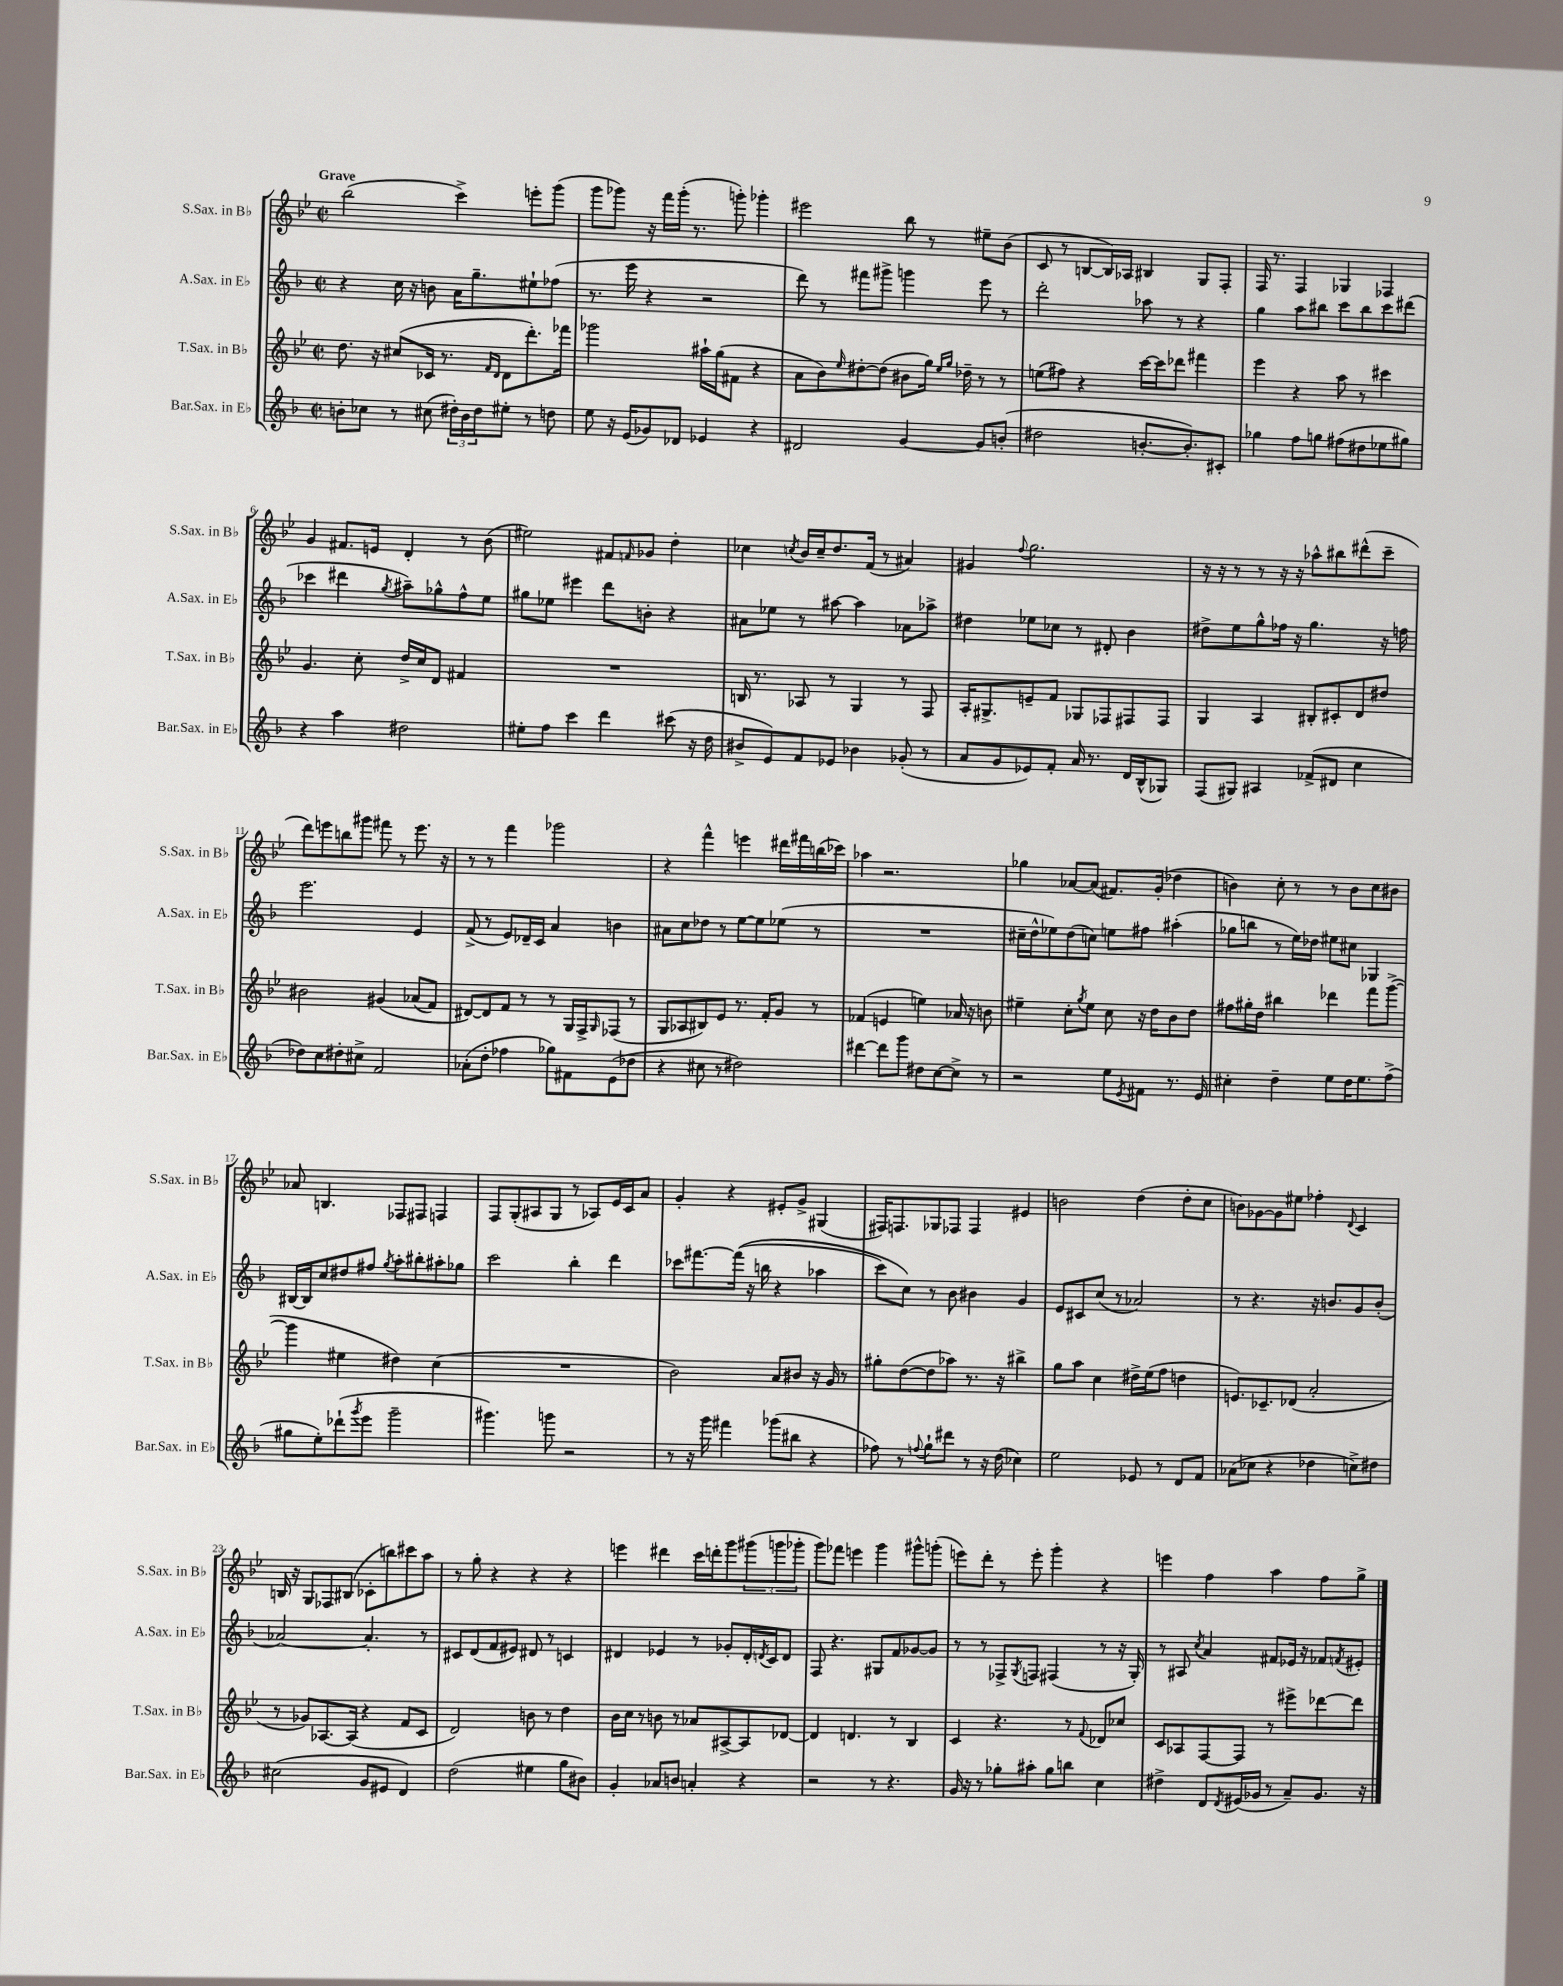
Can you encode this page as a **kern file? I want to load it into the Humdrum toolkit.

**kern	**kern	**kern	**kern
*staff4	*staff3	*staff2	*staff1
*clefG2	*clefG2	*clefG2	*clefG2
*k[b-]	*k[b-e-]	*k[b-]	*k[b-e-]
*M2/2	*M2/2	*M2/2	*M2/2
*met(c|)	*met(c|)	*met(c|)	*met(c|)
8b'	8.dd	4r	(2bb-
8cc-	.	.	.
.	16r	.	.
8r	(8cc#	16cc	.
.	.	16r	.
(8cc#	16c-	8b	.
.	8.r	.	.
24dd#')	.	16a	4ccc^)
24b	.	.	.
.	.	8.gg~	.
24dd#	.	.	.
.	16qqf	.	.
.	16qqd	.	.
8ee#'	8d	.	.
8r	8.ddd')	8ee#`	8eee'
8dd	.	(8ff-	(8ggg
.	16fff-	.	.
=	=	=	=
8ee	2ggg-	8.r	8ggg
16r	.	.	8ggg-)
(16e	.	16eee	.
8g-)	.	4r	16r
.	.	.	16fff
8d-	.	.	(16ggg-'
.	.	.	8.r
4e-	16aa#`	2r	.
.	(16gg	.	.
.	8f#	.	8ggg')
4r	4r	.	4ggg-'
=	=	=	=
2d#	8a	8ddd)	2eee#
.	8b-)	8r	.
.	16qqee-	.	.
.	[8dd#'	8fff#	.
.	(8dd#]	8ggg#^	.
[4g	8b#	4ggg	8bb-
.	16gg)	.	8r
.	16qqee-	.	.
.	16qqgg	.	.
.	16dd-~	.	.
8g]	8r	8eee	8ee#~
(8b'	8r	8r	(8b-
=	=	=	=
2dd#	(8ee	2ddd'	8c
.	8ff#)	.	8r
.	4r	.	[8B
.	.	.	16B])
.	.	.	16A-
[8.b'	[16ccc	8aa-	4B#
.	16ccc]	.	.
.	8ddd-	8r	.
8.b'])	.	.	.
.	4fff#	4r	8G
8c#'	.	.	8F'
=	=	=	=
4gg-	4eee-	4gg	16F
.	.	.	8.r
8ff	4r	8aa	4F
8gg	.	8bb#	.
(8ff#	8aa	8ccc	4G-
8dd#	8r	8bb#	.
8ee-	4ccc#	8ccc	4F-
8gg#)	.	(8ddd#	.
=	=	=	=
4r	4.g	4ccc-	4g
4aa	.	4ddd#	8.f#
.	8cc'	.	.
.	.	.	16e
.	.	8qgg	.
2dd#	16dd^	8aa#~)	4d'
.	16cc	.	.
.	8d	8gg-^^	.
.	4f#	8ff^^	8r
.	.	8ee	(8b-
=	=	=	=
8ee#'	1r	8gg#	2ee#)
8ff	.	8ee-	.
4ccc	.	4eee#	.
4ddd	.	8ddd	8f#
.	.	.	16qqf
.	.	8b'	8g-
(8ccc#	.	4r	4dd'
16r	.	.	.
16dd	.	.	.
=	=	=	=
8b#^	16B	8a#	4cc-
.	8.r	.	.
8e)	.	8ee-	.
.	.	.	8qcc
8f	8A-	8r	16b-
.	.	.	16cc~
8e-	8r	[8aa#	8.dd
4b-	4G	4aa#]	.
.	.	.	(16f
.	.	.	8r
(8g-'	8r	8a-	4a#)
8r	8F	8aa-^	.
=	=	=	=
8a	16A'	4dd#	4g#
.	8.G#^	.	.
8g	.	.	.
.	.	.	8qqff
8e-)	8e~	8ee-	2.gg
8f'	8f	8cc-	.
16a	8G-	8r	.
8.r	.	.	.
.	8F-	8d#'	.
16d	8F#	4b-	.
(16B-^^	.	.	.
8G-)	8F#	.	.
=	=	=	=
(8F	4G	8dd#^	16r
.	.	.	16r
8G#)	.	8ee	8r
4A#	4A	8gg^^	8r
.	.	16ff-	16r
.	.	16r	16r
(8f-^	8B#'	4.gg	8aa-^^
8d#	8c#'	.	8bb#
4cc	8d	.	(8ddd#^^
.	8dd#	16r	8ccc~
.	.	16ff	.
=	=	=	=
8dd-)	2b#	2.eee	8ddd)
8cc	.	.	8eee
8dd#'	.	.	8bb
8cc#^	.	.	8ggg#
2f	&(4g#	.	8fff#
.	.	.	8r
.	(8a-	4e	8.eee
.	8f)	.	.
.	.	.	16r
=	=	=	=
(8a-'	[8d#&)	(8f^	8r
8dd'	8d#]	8r	8r
4ff-	8f	8e)	4fff
.	8r	16d-~	.
.	.	16c	.
8gg-)	8r	4a	2ggg-
8f#	16G	.	.
.	16F^	.	.
.	16qqG	.	.
(8e	(8F-	4b	.
8dd-	8r	.	.
=	=	=	=
4r	8G	8a#	4r
.	8A-	8cc	.
8cc#	8B#)	8dd-	4fff^^
8r	8e-	8r	.
2dd#)	8.r	[8ee	4eee
.	.	8ee]	.
.	16f'	.	.
.	8g	(8ee-	16ddd#
.	.	.	16fff#
.	8r	8r	(16bb
.	.	.	16ccc-)
=	=	=	=
[4ddd#	(4f-	1r	4aa-
8ddd#]	4e	.	2.r
8ggg	.	.	.
8dd#	4ee)	.	.
[8cc	.	.	.
8cc^]	16a-	.	.
.	16r	.	.
8r	8b	.	.
=	=	=	=
2r	4ee#~	16cc#~	4gg-
.	.	16dd^^	.
.	.	8ee-)	.
.	8cc'	(8dd	[8a-
.	8qgg	.	.
.	8ee#	8cc)	(8a-]
8ee	8cc	8ee	8.f#)
8qe	.	.	.
8f#	16r	8ff#	.
.	16dd	.	(16g'
8.r	8b-	(4aa#'	4dd-
.	8dd	.	.
16e	.	.	.
=	=	=	=
4cc#'	8ff#	8gg-	4b)
.	16gg#'	8bb	.
.	16dd	.	.
4dd~	4bb#	8r	8cc'
.	.	16ee)	8r
.	.	16dd-	.
8ee	4ddd-	8ee#	8r
16dd	.	8cc#	8b
8.ee	.	.	.
.	8fff	4G-	8cc
(8ff^	([8ggg^	.	8b#
=	=	=	=
8gg#	4ggg]	[16B#	8a-
.	.	16B#]	.
8ee')	.	8cc	4.B
(8ddd-`	4ee#	8dd#	.
8qggg	.	.	.
8eee	.	8ff#	.
.	.	8qgg	.
2ggg~	4dd#)	8aa'	8F-
.	.	8bb#'	8F#
.	(4cc	8aa#'	4F
.	.	8gg-	.
=	=	=	=
4.ggg#)	1r	2ccc	8F
.	.	.	(8G'
.	.	.	8A#
8ggg	.	.	8G
2r	.	4bb-'	8r
.	.	.	8A-)
.	.	4ddd	16e-
.	.	.	16c
.	.	.	8a
=	=	=	=
8r	2b-)	8ccc-	4g'
16r	.	[8.fff#	.
16ggg	.	.	.
4fff#	.	.	4r
.	.	&((16fff#]	.
.	.	16r	.
.	.	16bb	.
(8ggg-	8a	4r	8e#'
8bb#	8b#	.	8g^
4r	16r	4aa-	(4G#
.	16g	.	.
.	8r	.	.
=	=	=	=
8ff-)	8gg#'	8ccc)	16F#)
.	.	.	8.F
8r	([8dd	8cc&)	.
8qqff	.	.	.
8gg`	8dd]	8r	8G-
8ddd#	8aa-)	8b-	8F-
8r	8.r	4b#	4F-
16r	.	.	.
(16dd	16r	.	.
4cc-)	4bb#^	4g	4e#
=	=	=	=
2ee	8gg	8e	2b
.	8aa	8c#	.
.	4cc	(8cc	.
.	.	8r	.
8e-	16dd#^	2a-)	(4dd
.	(16ee-	.	.
8r	8ff	.	.
8d	4dd	.	8dd'
8f	.	.	8cc
=	=	=	=
(8a-	8.e)	8r	8b)
8cc-	.	4.r	[8g-
.	8.c-~	.	.
4r	.	.	8g-]
.	(8d-	.	8ee#
4dd-	2a'	16r	4ff-'
.	.	8.b	.
.	.	.	8qqd
8cc^)	.	8g	4c
8dd#	.	(8b'	.
=	=	=	=
(2cc#	8r	[2a-)	16B
.	.	.	16r
.	8g-)	.	8G
.	[8.A-	.	8F-
.	.	.	(8B#
.	(16A-]	.	.
8g	4r	4.a-']	8c-'
8e#	.	.	8bb)
4d)	8f	.	8ccc#
.	8c	8r	8aa
=	=	=	=
(2dd	2d)	8c#	8r
.	.	(8d	8gg'
.	.	8f	4r
.	.	8e#)	.
4ee#	8b	8d#	4r
.	8r	8r	.
8gg	4dd	4c	4r
8b#)	.	.	.
=	=	=	=
4g'	16b-	4d#	4eee
.	16cc	.	.
.	8r	.	.
8a-	8b	4e-	4ddd#
8b	8r	.	.
4a'	8a-	8r	16ccc
.	.	.	16ddd'
.	[8A#^	8g-'	8ggg
4r	8A#]	16d#'	(12ggg#
.	.	8qd	.
.	.	16c	.
.	.	.	12ggg
.	[8d-	8d	.
.	.	.	12ggg-'
=	=	=	=
2r	4d-]	8F	8ggg)
.	.	4.r	8fff-
.	4.d	.	4eee
8r	.	8G#	4ggg
4.r	8r	8f	.
.	4B-	[8g-	8ggg#^^
.	.	8g-]	(8ggg'
=	=	=	=
16g	4c	8r	8eee)
16r	.	.	.
8r	.	8r	8ddd'
8gg-'	4.r	8F-^	8r
.	.	8qG	.
8aa#'	.	8F	8eee'
8gg-	.	(4F#	4ggg'
8bb	8r	.	.
.	8qqf	.	.
4cc	8d-	8r	4r
.	8cc-	16r	.
.	.	16G')	.
=	=	=	=
4dd#^	8c	8r	4eee
.	8A-	8A#	.
.	.	8qcc	.
8d	[8F	4a	4ff
8qd	.	.	.
(16e#	8F]	.	.
16g-	.	.	.
8r	8r	8f#	4aa
8a~)	8eee#^	16e-	.
.	.	16r	.
8.g-	[8ddd-	8f-	8ff
.	.	8qf	.
.	8ddd-]	8e#'	8gg^
16r	.	.	.
==	==	==	==
*-	*-	*-	*-
